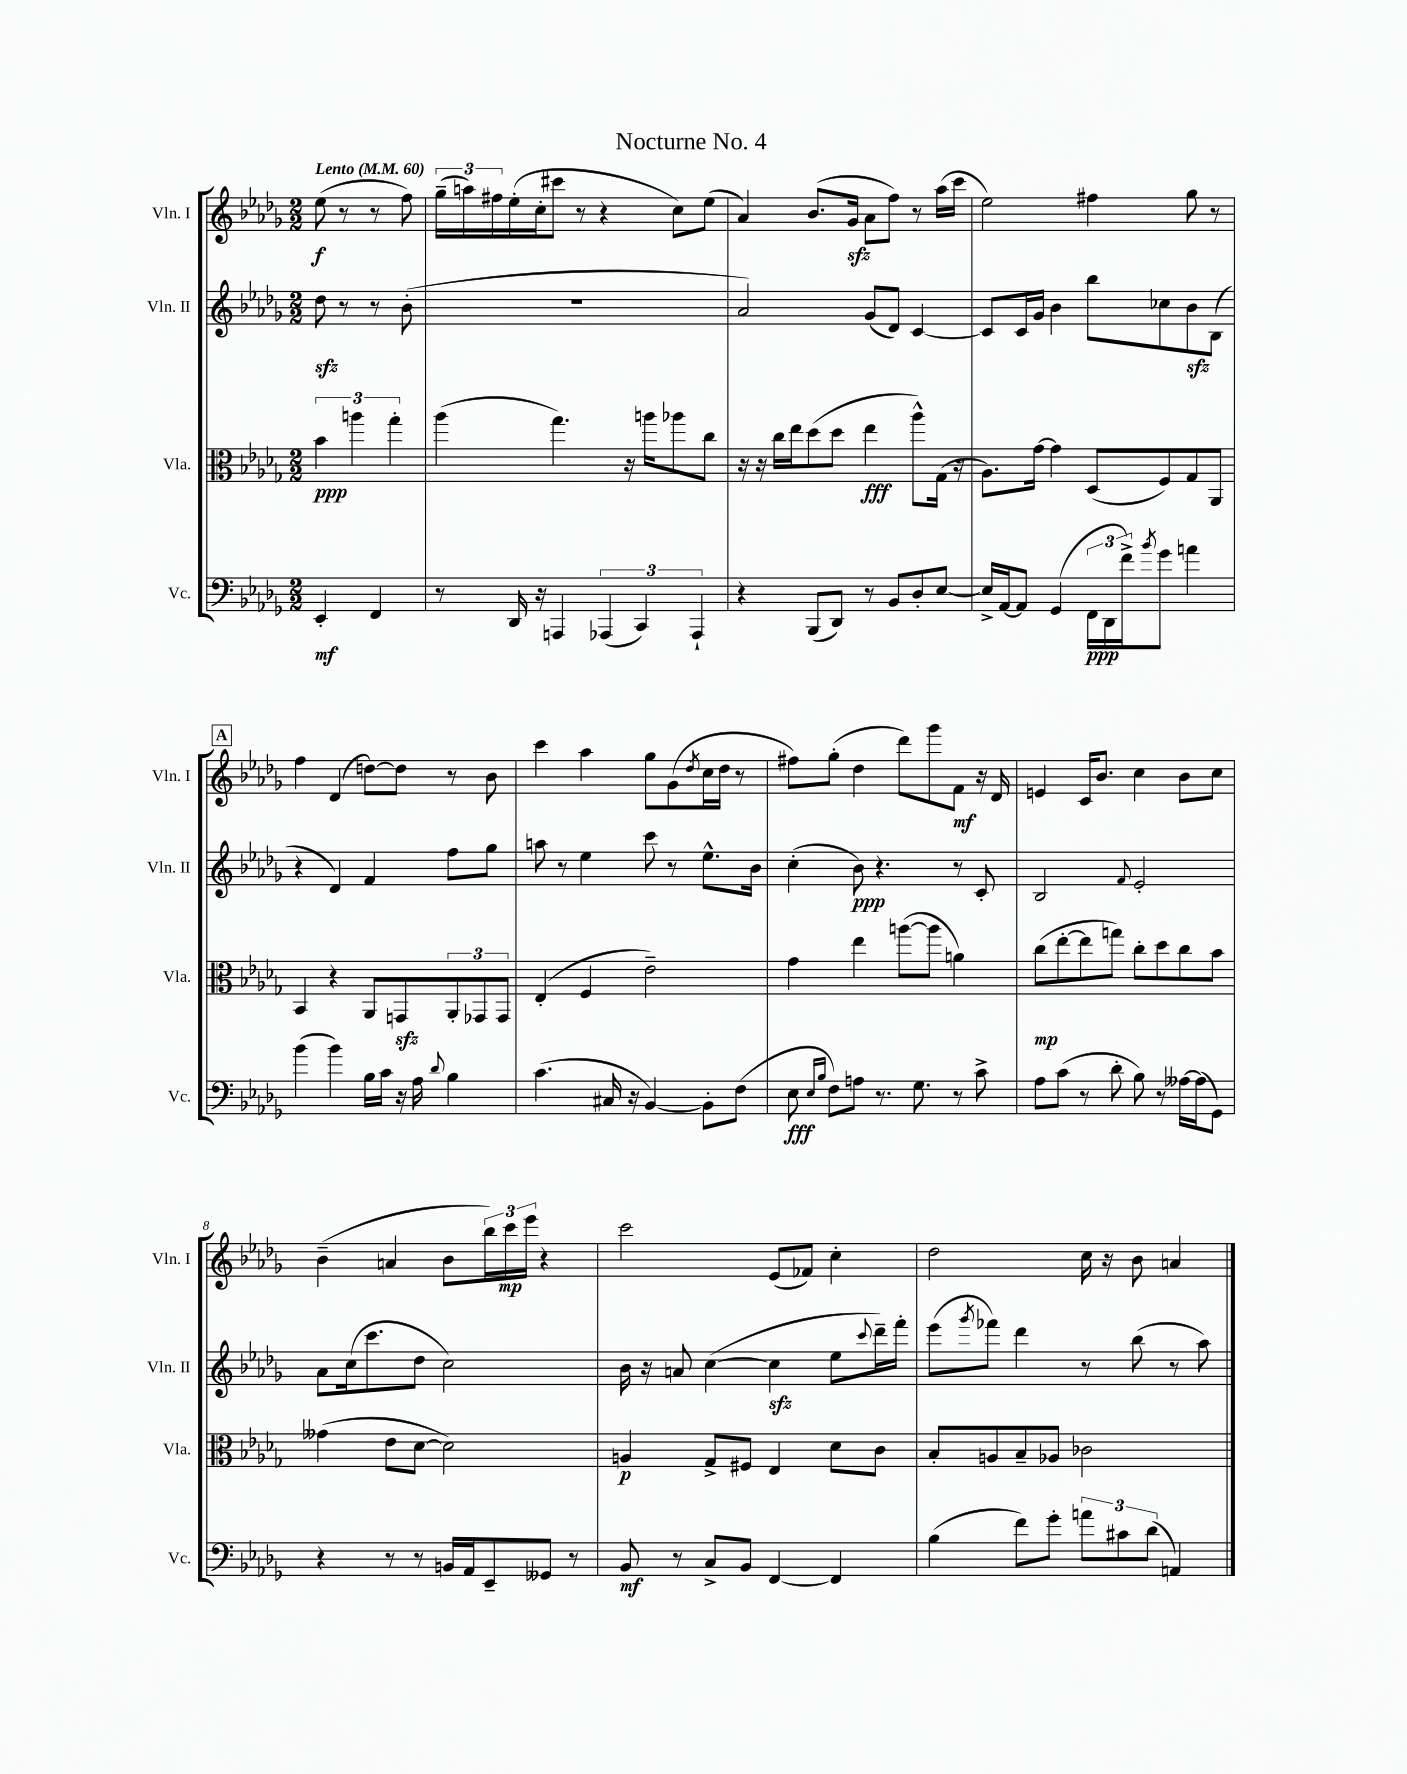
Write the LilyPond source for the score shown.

\header { title = "Nocturne No. 4" }
<<
\new StaffGroup <<
\new Staff = "s0" \with { instrumentName = "Vln. I" shortInstrumentName = "Vln. I" } {
    \clef treble \key des \major \numericTimeSignature \time 2/2 \partial 2 \tempo "Lento" 4 = 60
    ees''8\f( r8 r8 f''8) |
    \tuplet 3/2 { ges''16--( a''16) fis''16 } ees''16-.( c''16-. cis'''8 r8 r4 c''8) ees''8( |
    aes'4) bes'8.( ges'16\sfz aes'8 f''8) r8 aes''16( c'''16 |
    ees''2) fis''4 ges''8 r8 |
    \mark \markup { \box "A" } f''4 des'4( d''8~) d''8 r8 bes'8 |
    c'''4 aes''4 ges''8 ges'8( \acciaccatura { des''8 } c''16 des''16 r8 |
    fis''8) ges''8-.( des''4 des'''8) ges'''8 f'8\mf r16 des'16 |
    e'4 c'16 bes'8. c''4 bes'8 c''8 |
    bes'4--( a'4 bes'8 \tuplet 3/2 { bes''16) c'''16\mp ees'''16 } r4 |
    c'''2 ees'8( fes'8) c''4-. |
    des''2 c''16 r16 bes'8 a'4 \bar "|." |
}
\new Staff = "s1" \with { instrumentName = "Vln. II" shortInstrumentName = "Vln. II" } {
    \clef treble \key des \major \numericTimeSignature \time 2/2 \partial 2
    des''8\sfz r8 r8 bes'8-.( |
    R1 |
    aes'2) ges'8( des'8) c'4~ |
    c'8 c'16 ges'16 bes'4 bes''8 ces''8 bes'8\sfz bes8( |
    \mark \markup { \box "A" } r4 des'4) f'4 f''8 ges''8 |
    a''8 r8 ees''4 c'''8 r8 ees''8.-^ bes'16 |
    c''4-.( bes'8\ppp) r4. r8 c'8-. |
    bes2 \appoggiatura { f'8 } ees'2-. |
    aes'8 c''16( c'''8. des''8 c''2) |
    bes'16 r16 a'8 c''4~( c''4\sfz ees''8 \appoggiatura { c'''8 } des'''16--) f'''16-. |
    ees'''8( \acciaccatura { ges'''8 } fes'''8) des'''4 r8 bes''8( r8 aes''8) \bar "|." |
}
\new Staff = "s2" \with { instrumentName = "Vla." shortInstrumentName = "Vla." } {
    \clef alto \key des \major \numericTimeSignature \time 2/2 \partial 2
    \tuplet 3/2 { bes'4\ppp a''4 ges''4-. } |
    aes''4( ges''4.) r16 a''16 aes''8 c''8 |
    r16 r16 c''16 ees''16 des''8( des''8 ees''4\fff aes''8-^) ges16( r16 |
    aes8.) ges'16~ ges'4 des8( f8) ges8 aes,8 |
    \mark \markup { \box "A" } bes,4 r4 aes,8 g,8\sfz \tuplet 3/2 { aes,8-. ges,8 ges,8 } |
    ees4-.( f4 ees'2--) |
    ges'4 ees''4 a''8~( a''8 a'4) |
    c''8\mp( ees''8~-. ees''8 g''8) c''8-. des''8 c''8 bes'8 |
    geses'4( ees'8 des'8~ des'2) |
    a4\p ges8-> fis8 ees4 des'8 c'8 |
    bes8-. a8 bes8-- aes8 ces'2 \bar "|." |
}
\new Staff = "s3" \with { instrumentName = "Vc." shortInstrumentName = "Vc." } {
    \clef bass \key des \major \numericTimeSignature \time 2/2 \partial 2
    ees,4-.\mf f,4 |
    r8 des,16 r16 a,,4 \tuplet 3/2 { aes,,4( c,4) aes,,4-! } |
    r4 bes,,8( des,8) r8 bes,8 des8-. ees8~ |
    ees16-> aes,16~ aes,8 ges,4( \tuplet 3/2 { f,16\ppp des,16 f'16->) } \acciaccatura { bes'8 } ges'8 a'4 |
    \mark \markup { \box "A" } bes'4( bes'4) bes16 c'16 r16 aes16 \appoggiatura { des'8 } bes4 |
    c'4.( cis16 r16 bes,4~) bes,8-. f8( |
    ees8\fff \grace { ees16 bes16 } f8) a8 r8. ges8. r8 c'8-> |
    aes8 c'8( r8 des'8-. bes8) r8 aeses16~ aeses16( ges,8) |
    r4 r8 r8 b,16 aes,16 ees,8-- geses,8 r8 |
    bes,8\mf r8 c8-> bes,8 f,4~ f,4 |
    bes4( f'8) ges'8-. \tuplet 3/2 { a'8 cis'8 des'8( } a,4) \bar "|." |
}
>>
>>
